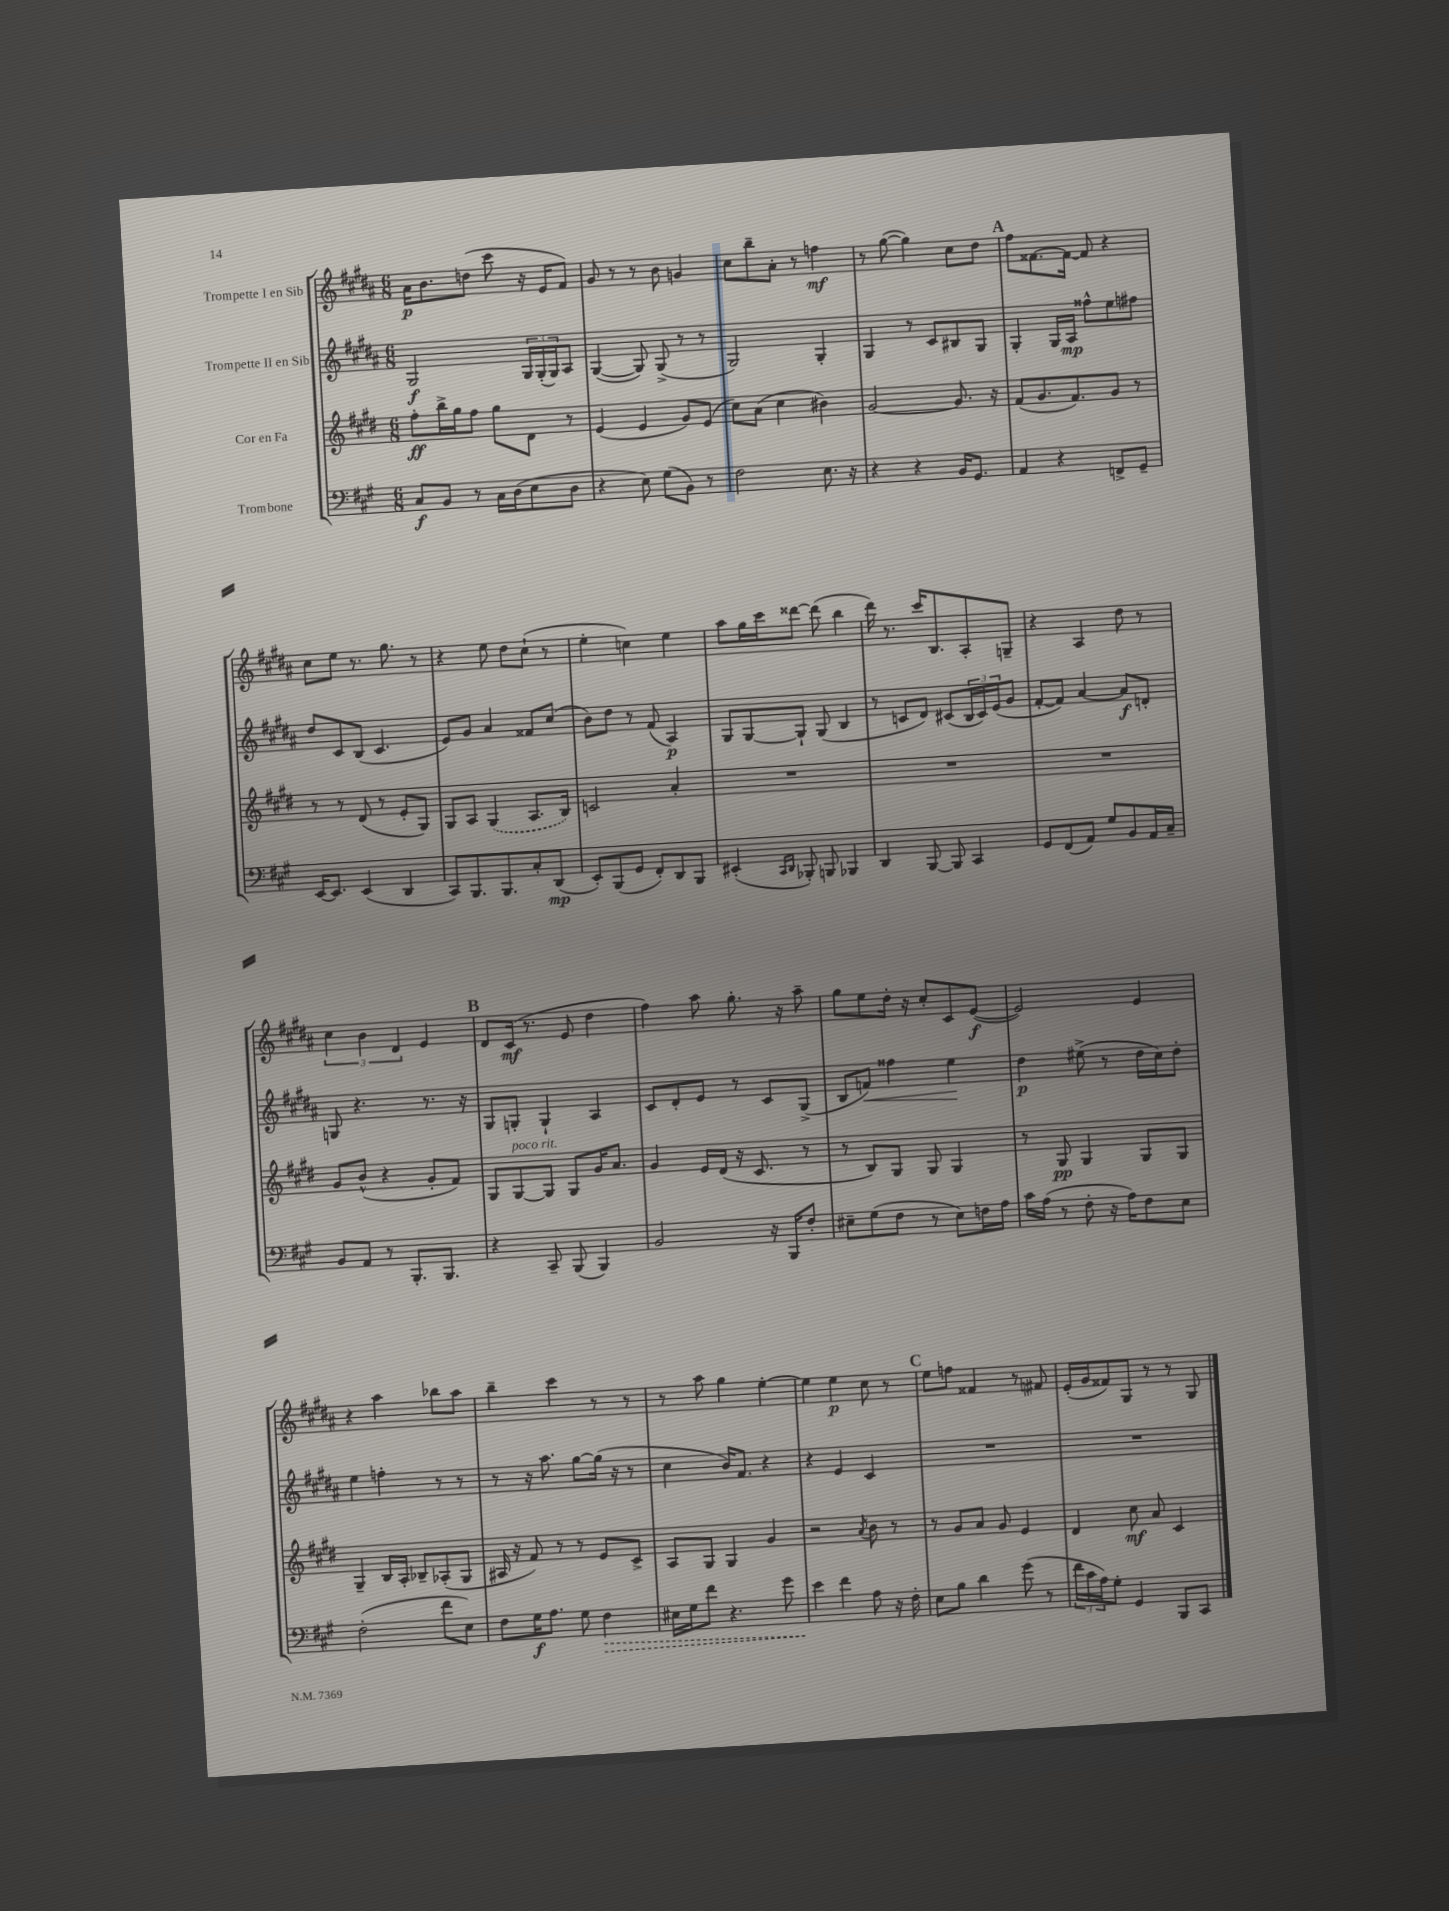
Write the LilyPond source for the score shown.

<<
\new StaffGroup <<
\new Staff = "s0" \with { instrumentName = "Trompette I en Sib" } {
    \clef treble \key b \major \numericTimeSignature \time 6/8
    ais'16\p b'8. d''8( cis'''8 r16 e'16 fis'8) |
    gis'8 r8 r8 b'8 g'4 |
    cis''8 b''8-- ais'8-. r8 f''4\mf |
    r8 gis''8~( gis''4) cis''8 dis''8 |
    \mark \markup { \bold "A" } fis''8 fisis'8.~ fisis'16~ fisis'8 r4 |
    cis''8 e''8 r8. gis''8. r8 |
    r4 e''8 dis''8 cis''8-!( r8 |
    e''4-. c''4) e''4 |
    ais''8 gis''16 cis'''16 disis'''8~ disis'''8( b''4 |
    dis'''16) r8. cis'''16 b8. ais8-. g8-- |
    r4 ais4 dis''8 r8 |
    \tuplet 3/2 { cis''4 b'4 dis'4 } e'4 |
    \mark \markup { \bold "B" } dis'8 cis'16\mf( r8. e'8 dis''4 |
    fis''4) ais''8 gis''8.-. r16 ais''8-- |
    gis''8 e''8 dis''16-. r16 cis''8-. cis'8 e'8~\f( |
    e'2) e'4 |
    r4 ais''4 bes''8 ais''8 |
    b''4-- cis'''4 r8 r8 |
    r8 ais''8 gis''4 e''4~-. |
    e''4 e''4\p cis''8 r8 |
    \mark \markup { \bold "C" } e''8 f''8 fisis'4 r8 fis'8 |
    e'16-.( gis'16 fisis'8) gis8 r8 r8 gis8 \bar "|." |
}
\new Staff = "s1" \with { instrumentName = "Trompette II en Sib" } {
    \clef treble \key b \major \numericTimeSignature \time 6/8
    gis2\f \tuplet 3/2 { gis16 gis16-.( gis16) } ais8 |
    gis4~( gis8) gis8->( r8 r8 |
    gis2) gis4-. |
    gis4 r8 cis'8 bis8 gis8 |
    \mark \markup { \bold "A" } gis4-. gis16 ais16\mp fisis''8-^ e''8 fis''8 |
    dis''8 cis'8 b8( cis'4. |
    e'8) gis'8 ais'4 fisis'8 cis''8( |
    b'8) dis''8 r8 fis'8( ais4\p) |
    gis8 gis8~ gis8-! gis8( b4 |
    r8 c'8 dis'8) cis'8( \tuplet 3/2 { b16 cis'16) e'16( } gis'8 |
    fis'8~-. fis'8) ais'4~ ais'8\f d'8-. |
    g8 r4. r8. r16 |
    \mark \markup { \bold "B" } gis8 g8-. g4-! ais4 |
    cis'8 dis'8-. e'8 r8 cis'8 gis8->( |
    b8 f'8\<) fisis''4 e''4\! |
    dis''4\p eis''8->( r8 dis''16 cis''16) dis''8-. |
    e''4 f''4-. r8 r8 |
    r8 r16 ais''8. gis''8~ gis''16( r16 r8 |
    cis''4 b'16) fis'8. r4 |
    r4 e'4 cis'4 |
    \mark \markup { \bold "C" } R2. |
    R2. \bar "|." |
}
\new Staff = "s2" \with { instrumentName = "Cor en Fa" } {
    \clef treble \key e \major \numericTimeSignature \time 6/8
    fis''8-.\ff b''16-> gis''16 fis''8 gis''8 dis'8 r8 |
    e'4( e'4 gis'8) e'8( |
    cis''8) a'8( cis''4 bis'4) |
    gis'2~ gis'8. r16 |
    \mark \markup { \bold "A" } fis'8( gis'8. fis'8.) gis'8 r8 |
    r8 r8 dis'8( r8 e'8-. gis8) |
    gis8 a8 \once \slurDashed gis4( a8. b16) |
    c'2 a'4-. |
    R2. |
    R2. |
    R2. |
    gis'8 b'8-^( r4 gis'8-. fis'8) |
    \mark \markup { \bold "B" } gis8 gis8~^\markup { \italic "poco rit." } gis8 gis8 gis'16 a'8. |
    gis'4 e'16 dis'16( r16 cis'8. r8 |
    r8 b8) gis8 gis8 gis4 |
    r8 gis8\pp gis4 gis8 gis8 |
    gis4-- b16 a16-. bes8-- aes8-.( gis8 |
    ais16 r16 fis'8) r8 r8 e'8 cis'8-> |
    a8 gis8 gis4 gis'4 |
    r2 \acciaccatura { a'8 } b'8 r8 |
    \mark \markup { \bold "C" } r8 gis'8 a'8 gis'8 e'4 |
    dis'4 cis''8\mf a'8 cis'4 \bar "|." |
}
\new Staff = "s3" \with { instrumentName = "Trombone" } {
    \clef bass \key a \major \numericTimeSignature \time 6/8
    cis8\f b,8 r8 cis16 d16( e8 d8 |
    r4 e8) gis8( b,8) r8 |
    fis2 e8. r16 |
    r4 r4 b,16 gis,8. |
    \mark \markup { \bold "A" } a,4 r4 f,8-> gis,8-- |
    e,16~ e,8. e,4( d,4 |
    cis,8) b,,8. b,,8. cis8-. d,8\mp( |
    e,8-.) b,,8( gis,8 fis,8-.) d,8 b,,8 |
    eis,4-.( \grace { cis,16 d,16 } bes,,8-.) b,,8 bes,,4 |
    d,4 b,,8~ b,,8 cis,4 |
    gis,8 fis,8( a,8) gis8 b,8 a,16 cis16-- |
    b,8 a,8 r8 b,,8.-. b,,8. |
    \mark \markup { \bold "B" } r4 cis,8-- b,,8( b,,4) |
    b,2 r16 b,,16 fis8-. |
    eis8-- gis8( fis8 r8 eis8) f16 a16 |
    cis'16 a16( r8 fis8-. r16 a16) fis8 e8 |
    fis2-.( fis'8 e8) |
    fis8 gis16\f a8. gis8 \once \override Hairpin.style = #'dashed-line fis4\> |
    eis16 gis16 fis'8 r4. gis'8 |
    e'4\! fis'4 a8 r16 fis16-. |
    \mark \markup { \bold "C" } e8 b8 d'4 gis'8( r8 |
    \tuplet 3/2 { fis'16 cis'16 a16) } gis8-. gis,4 b,,8 cis,8 \bar "|." |
}
>>
>>
\layout { \context { \Score \remove "Bar_number_engraver" } }
